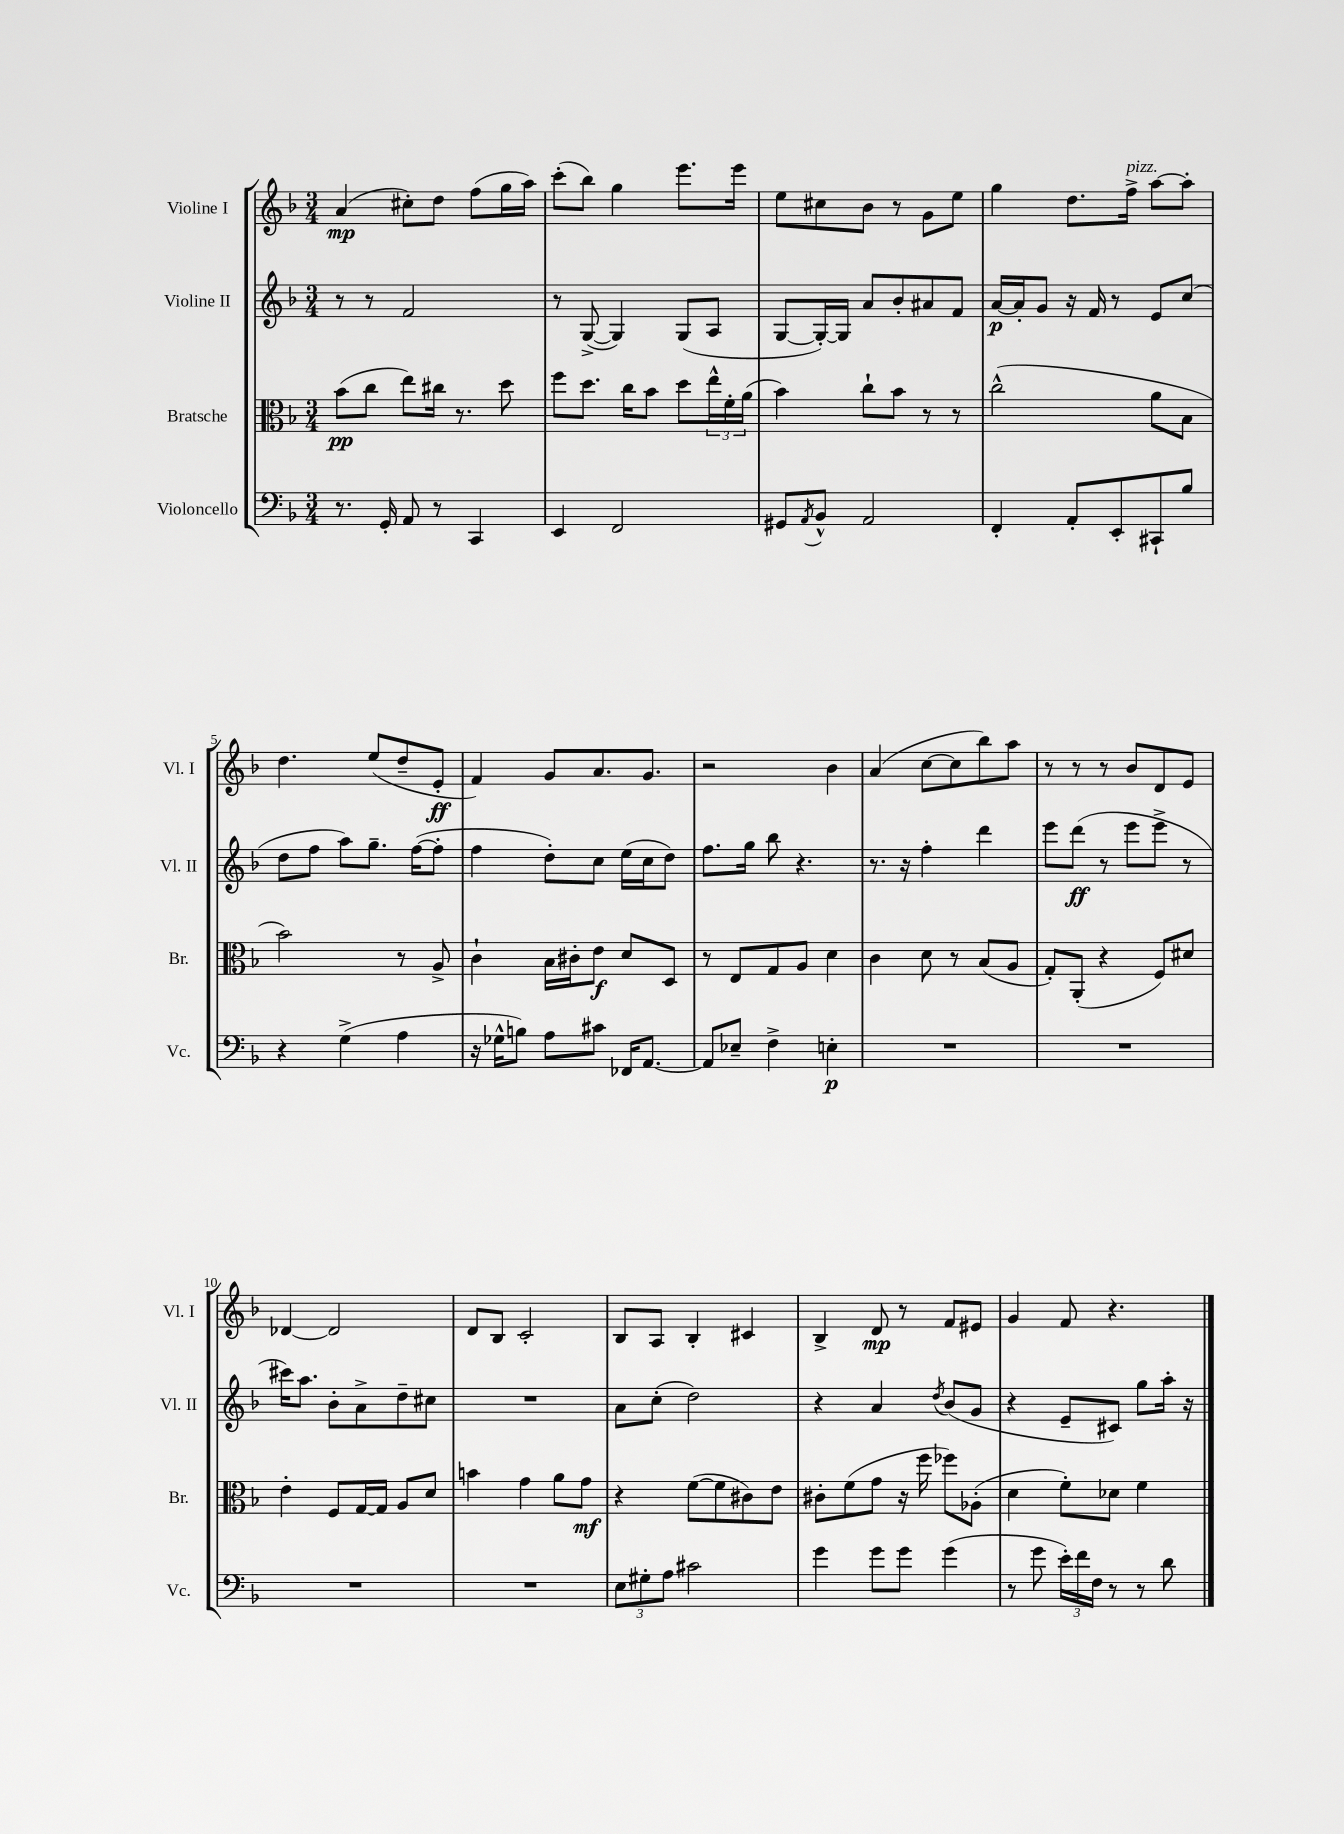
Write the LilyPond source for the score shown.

<<
\new StaffGroup <<
\new Staff = "s0" \with { instrumentName = "Violine I" shortInstrumentName = "Vl. I" } {
    \clef treble \key f \major \numericTimeSignature \time 3/4
    a'4\mp( cis''8-.) d''8 f''8( g''16 a''16) |
    c'''8-.( bes''8) g''4 e'''8. e'''16 |
    e''8 cis''8 bes'8 r8 g'8 e''8 |
    g''4 d''8. f''16->^\markup { \italic "pizz." } a''8~ a''8-. |
    d''4. e''8( d''8-- e'8-.\ff |
    f'4) g'8 a'8. g'8. |
    r2 bes'4 |
    a'4( c''8~ c''8 bes''8) a''8 |
    r8 r8 r8 bes'8 d'8 e'8 |
    des'4~ des'2 |
    d'8 bes8 c'2-. |
    bes8 a8 bes4-. cis'4 |
    bes4-> d'8\mp r8 f'8 eis'8 |
    g'4 f'8 r4. \bar "|." |
}
\new Staff = "s1" \with { instrumentName = "Violine II" shortInstrumentName = "Vl. II" } {
    \clef treble \key f \major \numericTimeSignature \time 3/4
    r8 r8 f'2 |
    r8 g8~->( g4) g8( a8 |
    g8~ g16~-.) g16 a'8 bes'8-. ais'8 f'8 |
    a'16~\p a'16-. g'8 r16 f'16 r8 e'8 c''8( |
    d''8 f''8 a''8) g''8.-- f''16~( f''8-. |
    f''4 d''8-.) c''8 e''16( c''16 d''8) |
    f''8. g''16 bes''8 r4. |
    r8. r16 f''4-. d'''4 |
    e'''8 d'''8\ff( r8 e'''8 e'''8-> r8 |
    cis'''16) a''8. bes'8-. a'8-> d''8-- cis''8 |
    R2. |
    a'8 c''8-.( d''2) |
    r4 a'4 \acciaccatura { d''8 } bes'8( g'8 |
    r4 e'8-- cis'8) g''8 a''16-. r16 \bar "|." |
}
\new Staff = "s2" \with { instrumentName = "Bratsche" shortInstrumentName = "Br." } {
    \clef alto \key f \major \numericTimeSignature \time 3/4
    bes'8\pp( c''8 e''8) cis''16 r8. d''8 |
    f''8 d''8. c''16 bes'8 d''8 \tuplet 3/2 { e''16-^ f'16-. a'16( } |
    bes'4) c''8-! bes'8 r8 r8 |
    c''2-^( a'8 bes8 |
    bes'2) r8 a8-> |
    c'4-! bes16 cis'16-. e'8\f d'8 d8 |
    r8 e8 g8 a8 d'4 |
    c'4 d'8 r8 bes8( a8 |
    g8-.) a,8-.( r4 f8) dis'8 |
    e'4-. f8 g16~ g16 a8 d'8 |
    b'4 g'4 a'8 g'8\mf |
    r4 f'8~( f'8 cis'8) e'8 |
    cis'8-. f'8( g'8 r16 f''16 fes''8) aes8-.( |
    d'4 f'8-.) des'8 f'4 \bar "|." |
}
\new Staff = "s3" \with { instrumentName = "Violoncello" shortInstrumentName = "Vc." } {
    \clef bass \key f \major \numericTimeSignature \time 3/4
    r8. g,16-. a,8 r8 c,4 |
    e,4 f,2 |
    gis,8 \acciaccatura { a,8 } bes,8-^ a,2 |
    f,4-. a,8-. e,8-. cis,8-! bes8 |
    r4 g4->( a4 |
    r16 ges16-^ b8) a8 cis'8 fes,16 a,8.~ |
    a,8 ees8-- f4-> e4-.\p |
    R2. |
    R2. |
    R2. |
    R2. |
    \tuplet 3/2 { e8 gis8-. a8 } cis'2 |
    g'4 g'8 g'8 g'4( |
    r8 g'8 \tuplet 3/2 { e'16-.) f'16 f16 } r8 r8 d'8 \bar "|." |
}
>>
>>
